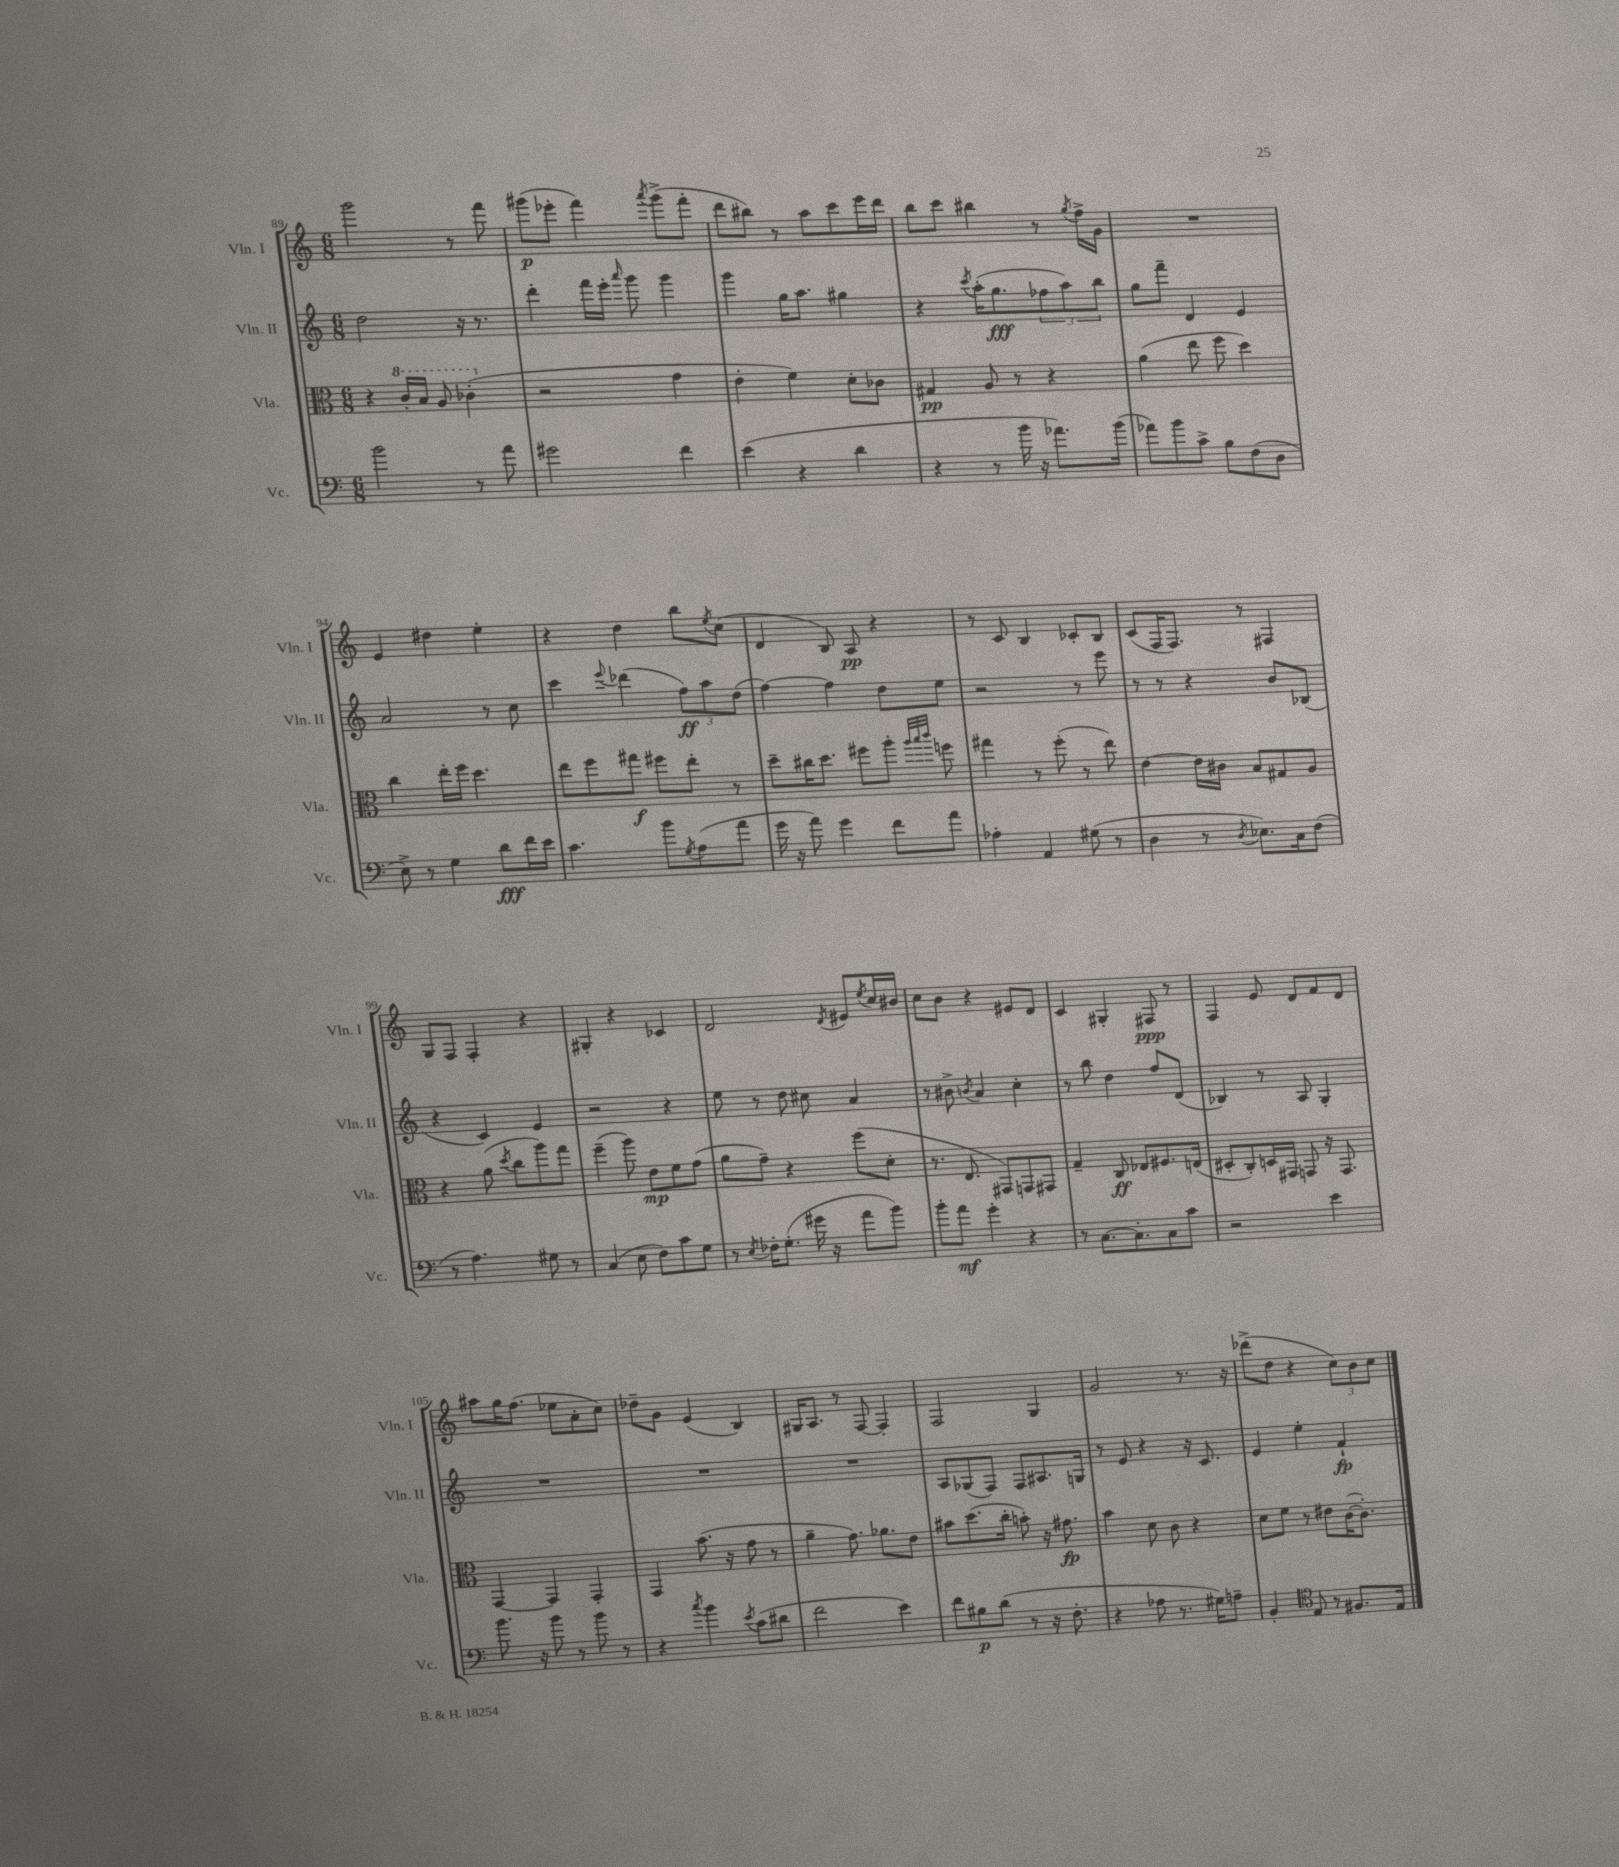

**kern	**dynam	**kern	**dynam	**kern	**dynam	**kern	**dynam
*part4	*part4	*part3	*part3	*part2	*part2	*part1	*part1
*staff4	*staff4	*staff3	*staff3	*staff2	*staff2	*staff1	*staff1
*I"Vc.	*	*I"Vla.	*	*I"Vln. II	*	*I"Vln. I	*
*I'Vc.	*	*I'Vla.	*	*I'Vln. II	*	*I'Vln. I	*
*clefF4	*	*clefC3	*	*clefG2	*	*clefG2	*
*k[]	*	*k[]	*	*k[]	*	*k[]	*
*M6/8	*	*M6/8	*	*M6/8	*	*M6/8	*
=89	=89	=89	=89	=89	=89	=89	=89
2b\	.	4r	.	2dd\	.	2ggg\	.
*	*	*8va	*	*	*	*	*
.	.	16cc'/LL	.	.	.	.	.
.	.	16b/JJ	.	.	.	.	.
.	.	8a/	.	.	.	.	.
8r	.	(4cc-X'\	.	16r	.	8r	.
.	.	.	.	8.r	.	.	.
8a\	.	.	.	.	.	8fff\	.
=90	=90	=90	=90	=90	=90	=90	=90
*	*	*X8va	*	*	*	*	*
2g#X\	.	2r	.	4ddd'\	.	(8ggg#X\L	p
.	.	.	.	.	.	8eee-X'\J	.
.	.	.	.	16fff\LL	.	4fff\)	.
.	.	.	.	16eee'\JJ	.	.	.
.	.	.	.	16qqaaa/	.	.	.
.	.	.	.	8ggg\	.	.	.
.	.	.	.	.	.	8qaaa/	.
4f\	.	4g\	.	4ggg\	.	(8ggg#^\L	.
.	.	.	.	.	.	8fff'\J	.
=91	=91	=91	=91	=91	=91	=91	=91
(4e\	.	4e'\	.	4ggg\	.	8ddd\L	.
.	.	.	.	.	.	8bb#X\J)	.
4r	.	4f\)	.	16gg\KL	.	8r	.
.	.	.	.	8.aa\J	.	.	.
.	.	.	.	.	.	8aa\L	.
4d\	.	8d'\L	.	4gg#X\	.	8ccc\	.
.	.	8c-X\J	.	.	.	16eee\L	.
.	.	.	.	.	.	16ddd\JJ	.
=92	=92	=92	=92	=92	=92	=92	=92
4r	.	4G#X/	pp	4r	.	8bb\L	.
.	.	.	.	.	.	8ccc\J	.
.	.	.	.	8qccc/	.	.	.
8r	.	8A/	.	(16aa'\KL	.	4bb#X\	.
.	.	.	.	8.gg\	fff	.	.
16b\	.	8r	.	.	.	.	.
16r	.	.	.	.	.	.	.
8.a-X\L)	.	4r	.	12ff-X\	.	8r	.
.	.	.	.	12aa\)	.	.	.
.	.	.	.	.	.	8qgg/	.
.	.	.	.	.	.	16ff^\LL	.
.	.	.	.	12bb\J	.	.	.
(16b\Jk	.	.	.	.	.	16g\JJ	.
=93	=93	=93	=93	=93	=93	=93	=93
8a-X\L)	.	(4a\	.	8gg\L	.	2.r	.
8b\	.	.	.	8fff~\J	.	.	.
8c^\J	.	8ee\	.	4d/	.	.	.
8B\L	.	8ff\	.	.	.	.	.
(8F\	.	4dd\)	.	4e/	.	.	.
8D\J	.	.	.	.	.	.	.
!!LO:LB:g=z
=94	=94	=94	=94	=94	=94	=94	=94
8E^\)	.	4cc\	.	2a/	.	4e/	.
8r	.	.	.	.	.	.	.
4G\	.	16ee'\LL	.	.	.	4dd#X\	.
.	.	16ff\JJ	.	.	.	.	.
.	.	4.dd\	.	.	.	.	.
8d\L	fff	.	.	8r	.	4ee'\	.
16f\L	.	.	.	8cc\	.	.	.
16e\JJ	.	.	.	.	.	.	.
=95	=95	=95	=95	=95	=95	=95	=95
4.c\	.	8ee\L	.	4ccc\	.	4r	.
.	.	8ff\	.	.	.	.	.
.	.	.	.	8qqeee/	.	.	.
.	.	8gg#X\J	f	(4ddd-X\	.	4dd\	.
8b\L	.	8ff#X\L	.	.	.	.	.
8qG/	.	.	.	.	.	.	.
(8A\	.	8ee'\J	.	12ff\L)	ff	8bb\L	.
.	.	.	.	12aa\	.	.	.
.	.	.	.	.	.	8qee/	.
8a\J	.	8r	.	.	.	(8cc\J	.
.	.	.	.	(12dd\J	.	.	.
=96	=96	=96	=96	=96	=96	=96	=96
16g\	.	8dd~\L	.	[4ff\)	.	4d/	.
16r	.	.	.	.	.	.	.
8a\)	.	16cc#X\K	.	.	.	.	.
.	.	8.dd\J	.	.	.	.	.
4g\	.	.	.	4ff\]	.	8B/)	.
.	.	8ff#X\L	.	.	.	8A/	pp
8f\L	.	8aa'\J	.	8dd\L	.	4r	.
.	.	32qqaa/LLL	.	.	.	.	.
.	.	32qqbb/	.	.	.	.	.
.	.	32qqccc/JJJ	.	.	.	.	.
8a\J	.	8ffn\	.	8ee\J	.	.	.
=97	=97	=97	=97	=97	=97	=97	=97
4A-X'\	.	4gg#X\	.	2r	.	8r	.
.	.	.	.	.	.	8c/	.
4AA/	.	8r	.	.	.	4B/	.
.	.	(8ff'\	.	.	.	.	.
(8G#X\	.	8r	.	8r	.	8c-X'/L	.
8r	.	8ee\)	.	8eee\	.	8B/J	.
=98	=98	=98	=98	=98	=98	=98	=98
4D\	.	[4e\	.	8r	.	(8c/L	.
.	.	.	.	8r	.	16F/K	.
.	.	.	.	.	.	8.F/J)	.
8r	.	16e\LL]	.	4r	.	.	.
.	.	16c#X\JJ	.	.	.	.	.
8qD/	.	.	.	.	.	.	.
8.E-X\L)	.	8B/L	.	.	.	8r	.
.	.	8G#X/	.	8b/L	.	4F#X/	.
16C\k	.	.	.	.	.	.	.
(8F\J	.	8A/J	.	(8B-X/J	.	.	.
!!LO:LB:g=z
=99	=99	=99	=99	=99	=99	=99	=99
8r	.	4r	.	4r	.	8G/L	.
4.A\)	.	.	.	.	.	8F/J	.
.	.	(8a\	.	4c/)	.	4F'/	.
.	.	8qdd/	.	.	.	.	.
.	.	8cc\L	.	.	.	.	.
8G#X\	.	8aa\)	.	4e/	.	4r	.
8r	.	8gg\J	.	.	.	.	.
=100	=100	=100	=100	=100	=100	=100	=100
(4C/	.	(4ff~\	.	2r	.	4G#X'/	.
8E\	.	8aa\)	.	.	.	4r	.
8F\L)	.	8e\L	mp	.	.	.	.
8c\	.	8f\	.	4r	.	4c-X/	.
8G\J	.	(8g\J	.	.	.	.	.
=101	=101	=101	=101	=101	=101	=101	=101
8r	.	8a\L	.	8ee\	.	2d/	.
8qE/	.	.	.	.	.	.	.
16F-X'\KL	.	8g~\J)	.	8r	.	.	.
(8.G'\J	.	.	.	.	.	.	.
.	.	4r	.	8dd\	.	.	.
16g#X\	.	.	.	8cc#X\	.	.	.
16r	.	.	.	.	.	.	.
.	.	.	.	.	.	8qd/	.
8a\L	.	(8ff\L	.	4a/	.	8e#X/L	.
.	.	.	.	.	.	8qee/	.
8b\J)	.	8d'\J	.	.	.	16cc/L	.
.	.	.	.	.	.	16b#X/JJ	.
=102	=102	=102	=102	=102	=102	=102	=102
8b'\L	.	8.r	.	8r	.	8cc\L	.
8a\J	mf	.	.	8b#X^\	.	8b\J	.
.	.	8.E/	.	.	.	.	.
.	.	.	.	8qbn/	.	.	.
4g'\	.	.	.	4a/	.	4r	.
.	.	8GG#X/L)	.	.	.	.	.
4r	.	8GGn/	.	4cc'\	.	8e#X/L	.
.	.	8GG#X/J	.	.	.	8d/J	.
=103	=103	=103	=103	=103	=103	=103	=103
8r	.	4G~/	.	8r	.	4c/	.
[8.C\L	.	.	.	8bb\	.	.	.
.	.	8C/	ff	4dd\	.	4G#X'/	.
8.C'\]	.	.	.	.	.	.	.
.	.	8E-X/L	.	.	.	.	.
8C\	.	8.F#X/	.	8ff/L	.	8F#X/	ppp
8c\J	.	.	.	(8d/J	.	8r	.
.	.	(16En/Jk	.	.	.	.	.
=104	=104	=104	=104	=104	=104	=104	=104
2r	.	8D#X'/L	.	4B-X/)	.	4F/	.
.	.	8C'/)	.	.	.	.	.
.	.	16Dn/L	.	8r	.	8e/	.
.	.	16GG#X/JJ	.	.	.	.	.
.	.	8GGn/	.	8A/	.	8d/L	.
4e\	.	16r	.	4G'/	.	8f/	.
.	.	8.GG/	.	.	.	.	.
.	.	.	.	.	.	8d/J	.
!!LO:LB:g=z
=105	=105	=105	=105	=105	=105	=105	=105
8.b\	.	[4GG/	.	2.r	.	8aa#X\L	.
.	.	.	.	.	.	16gg\K	.
16r	.	.	.	.	.	(8.ff\J	.
8b\	.	4GG/]	.	.	.	.	.
8r	.	.	.	.	.	8ee-X\L	.
8b\	.	4GG'/	.	.	.	8a'\	.
8r	.	.	.	.	.	8cc\J)	.
=106	=106	=106	=106	=106	=106	=106	=106
4r	.	4GG/	.	2.r	.	8dd-X~\L	.
.	.	.	.	.	.	8g\J	.
8qcc/	.	.	.	.	.	.	.
4b\	.	(8.b\	.	.	.	(4e/	.
.	.	16r	.	.	.	.	.
8qe/	.	.	.	.	.	.	.
(8c\L	.	8g\	.	.	.	4B/)	.
8d#X\J	.	8r	.	.	.	.	.
=107	=107	=107	=107	=107	=107	=107	=107
2f\	.	4a~\	.	2.r	.	16G#X/KL	.
.	.	.	.	.	.	8.A/J	.
.	.	8.g\)	.	.	.	8r	.
.	.	.	.	.	.	[8F/	.
.	.	8.a-X\L	.	.	.	.	.
4e\)	.	.	.	.	.	4F'/]	.
.	.	8e\J	.	.	.	.	.
=108	=108	=108	=108	=108	=108	=108	=108
8f\L	.	8b#X\L	.	8A/L	.	2F/	.
8B#X\	p	(8.dd\	.	(8G-X/	.	.	.
(8d\J	.	.	.	8F/J)	.	.	.
.	.	16cc'\Jk	.	.	.	.	.
8r	.	8bn'\)	.	8F/L	.	.	.
16r	.	16r	.	8.A#X/	.	4G/	.
8.F'\	.	8.g#X\	fp	.	.	.	.
.	.	.	.	16Gn/Jk	.	.	.
=109	=109	=109	=109	=109	=109	=109	=109
4r	.	4b\	.	8r	.	2g/	.
.	.	.	.	8e/	.	.	.
8A-X\	.	8d\	.	4r	.	.	.
8.r	.	8c\	.	.	.	.	.
.	.	4r	.	16r	.	8.r	.
16G#X\KL)	.	.	.	8.c/	.	.	.
8An~\J	.	.	.	.	.	.	.
.	.	.	.	.	.	16r	.
=110	=110	=110	=110	=110	=110	=110	=110
4BB'/	.	8d\L	.	4e/	.	(8ddd-X^\L	.
.	.	8f\J	.	.	.	8dd\J	.
*clefC4	*	*	*	*	*	*	*
8E/	.	8r	.	4ee'\	.	4r	.
8r	.	8e#X\L	.	.	.	.	.
8.F#X/L	.	([16c\K	.	4f`/	fp	12cc\L)	.
.	.	8.c'\J])	.	.	.	.	.
.	.	.	.	.	.	12b\	.
.	.	.	.	.	.	12cc\J	.
16E/Jk	.	.	.	.	.	.	.
==	==	==	==	==	==	==	==
*-	*-	*-	*-	*-	*-	*-	*-
